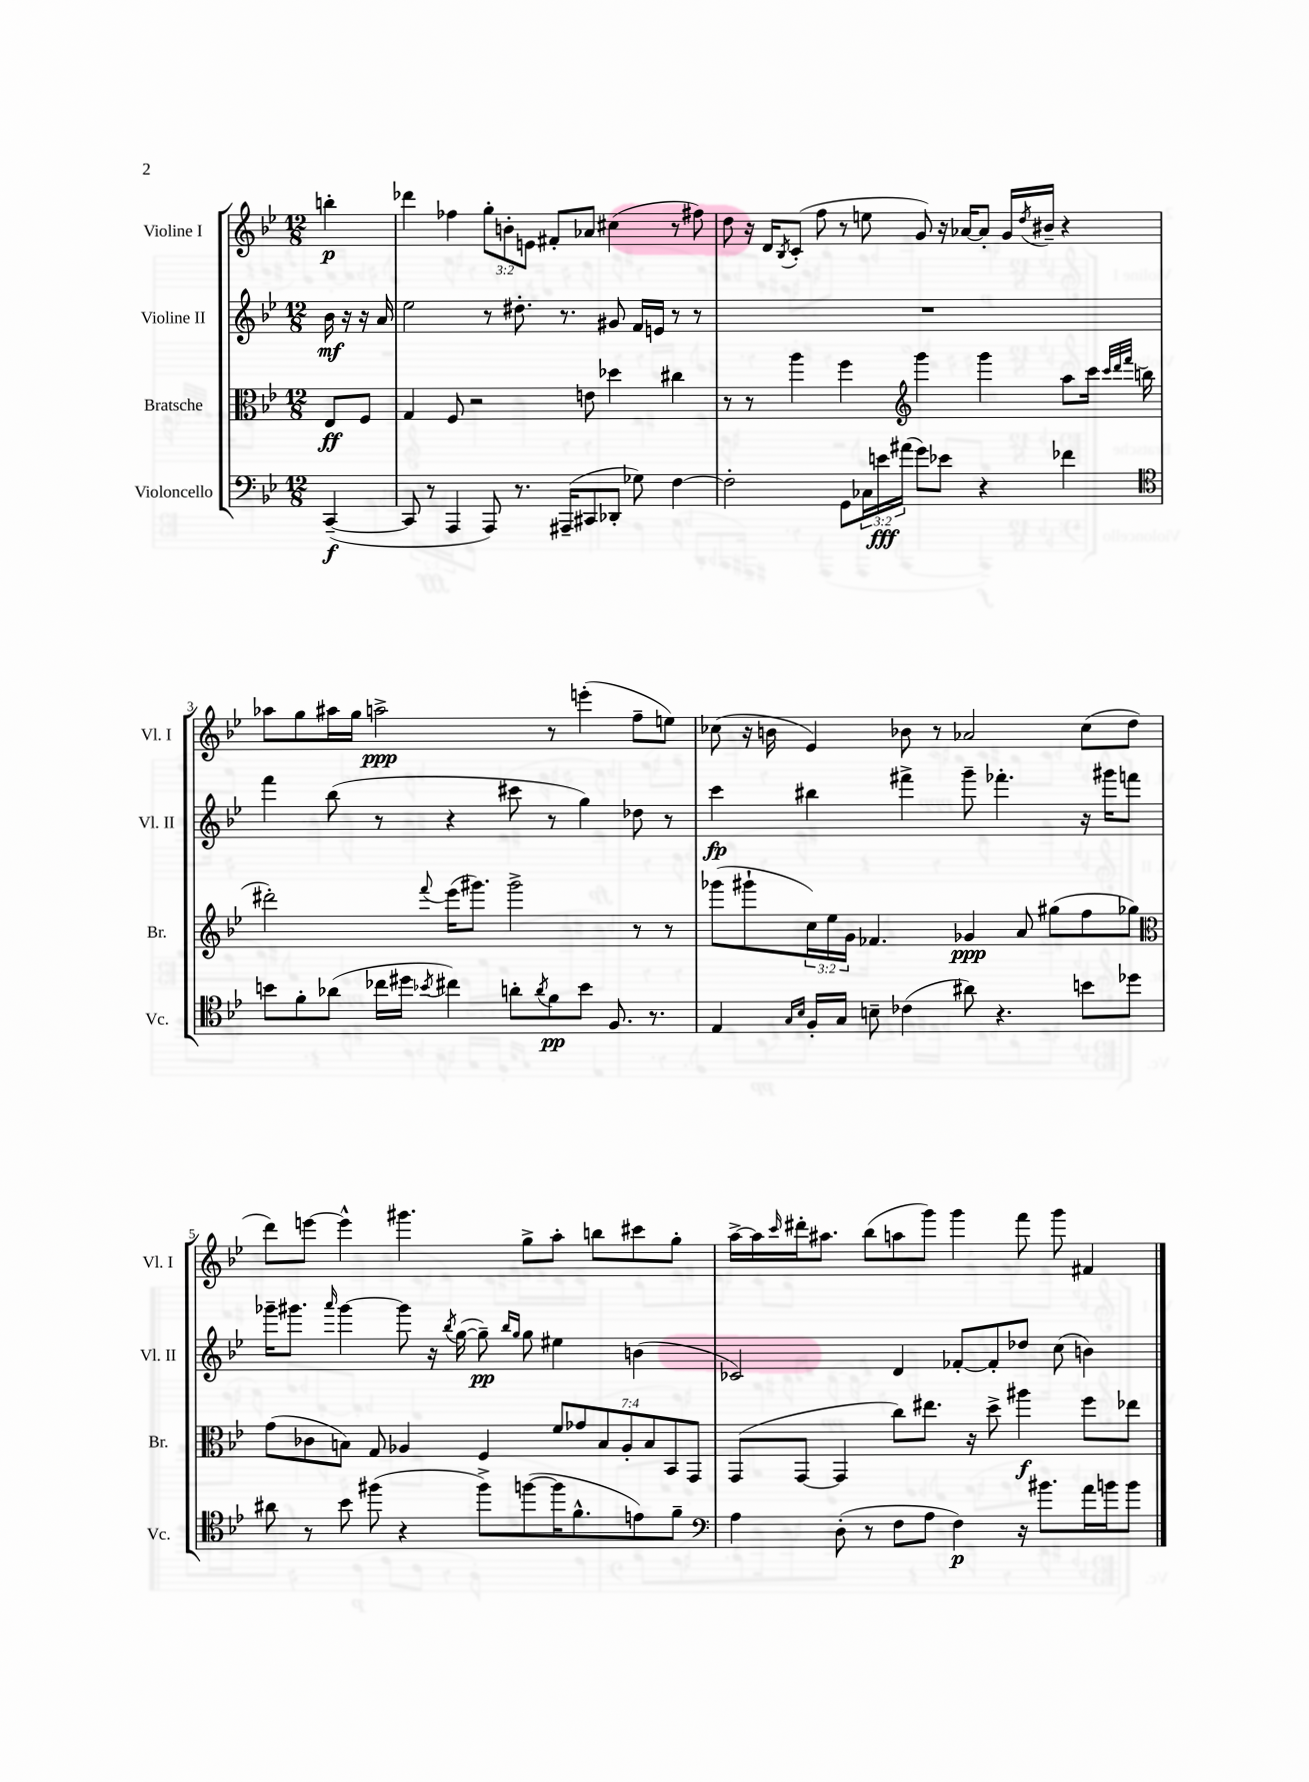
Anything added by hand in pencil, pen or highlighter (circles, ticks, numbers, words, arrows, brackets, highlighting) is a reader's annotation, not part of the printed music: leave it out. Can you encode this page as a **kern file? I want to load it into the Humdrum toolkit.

**kern	**kern	**kern	**kern
*staff4	*staff3	*staff2	*staff1
*clefF4	*clefC3	*clefG2	*clefG2
*k[b-e-]	*k[b-e-]	*k[b-e-]	*k[b-e-]
*M12/8	*M12/8	*M12/8	*M12/8
([4CC~	8E-	16b-	4bb'
.	.	16r	.
.	8F	16r	.
.	.	16a	.
=	=	=	=
8CC]	4G	2ee-	4ddd-
8r	.	.	.
4AAA	8F	.	4ff-
.	2r	.	.
8AAA)	.	8r	12gg'
.	.	.	12b'
8.r	.	8.dd#'	.
.	.	.	12e
.	.	.	8f#'
(16AAA#~	.	8.r	.
8CC#	8e	.	8a-
8DD-'	4dd-	8g#	(4cc#
8G-)	.	16f	.
.	.	16e	.
[4F	4cc#	8r	8r
.	.	8r	8ff#)
=	=	=	=
2F']	8r	1.r	8dd
.	8r	.	16r
.	.	.	16d
.	.	.	8qB-
.	4aa	.	(8c'
.	.	.	8ff
8GG	4ff	.	8r
24C-	.	.	8ee
24e	.	.	.
(24a#	.	.	.
*	*clefG2	*	*
8g)	4ggg	.	8g)
8e-	.	.	16r
.	.	.	[16a-
4r	4ggg	.	8a-']
.	.	.	16g
.	.	.	8qdd
.	.	.	16b#~
4f-	8aa	.	4r
.	16ccc	.	.
.	32qqccc	.	.
.	32qqddd	.	.
.	32qqfff	.	.
.	(16bb	.	.
=	=	=	=
*clefC4	*	*	*
8b	2ddd#')	4fff	8aa-
8f'	.	.	8gg
(8a-	.	(8bb-	16aa#
.	.	.	16gg
16cc-	.	8r	2aa^
16dd#	.	.	.
8qb-	8qqfff	.	.
4cc#)	(16eee-	4r	.
.	8.ggg#)	.	.
8a'	2ggg#^	8ccc#	.
8qa	.	.	.
8f	.	8r	8r
8b-	.	4gg)	(4eee'
8.F	.	.	.
.	8r	8dd-	8ff~
8.r	.	.	.
.	8r	8r	8ee)
=	=	=	=
4E-	(8ggg-	4ccc	(8cc-
.	8ggg#`	.	16r
.	.	.	16b
16qqG	.	.	.
16qqB-	.	.	.
16F'	24cc)	4bb#	4e-)
.	24ee-	.	.
16G	.	.	.
.	24g	.	.
8B~	4.f-	.	.
(4c-	.	4fff#^	8b-
.	.	.	8r
8a#)	4g-	8ggg~	2a-
4.r	.	4.fff-'	.
.	8a	.	.
.	(8gg#	.	.
8b	8ff	16r	(8cc-
.	.	16ggg#	.
8dd-	8gg-)	8fff	8dd
=	=	=	=
*	*clefC3	*	*
8a#	(8g	16ggg-~	8ddd)
.	.	8.ggg#	.
8r	8c-	.	[8eee
.	.	16qqaaa	.
8b-	8B)	[4ggg#	4eee^^]
(8ff#	8G	.	.
4r	4A-	8ggg#]	4.ggg#
.	.	16r	.
.	.	8qbb-	.
.	.	([16gg	.
8ff#^)	4F	8gg~])	.
.	.	16qqbb-	.
.	.	16qqgg	.
([8ff	.	8gg	8gg^
16ff]	14f	4ee#	8aa'
8.f^^	.	.	.
.	14g-	.	.
.	.	.	8bb
.	14B	.	.
.	14A-'	.	.
8e)	.	(4b	8ccc#
.	14B	.	.
.	14BB-	.	.
8f~	.	.	8gg'
.	14GG	.	.
=	=	=	=
*clefF4	*	*	*
4A	(8GG	2c-)	[16aa^
.	.	.	16aa]
.	.	.	16qqccc
.	[8GG	.	16ddd#'
.	.	.	8.aa#
(8D'	4GG]	.	.
8r	.	.	(8bb-
8F	8cc)	4d	8aa
8A	8.ee#	.	8ggg)
4F)	.	[8f-'	4ggg
.	16r	.	.
.	8dd^	8f-']	.
16r	4aa#	8dd-	8fff
8.b#	.	.	.
.	.	(8cc	8ggg
16a	8ff	4b)	4f#
16b	.	.	.
8b	8ee-	.	.
==	==	==	==
*-	*-	*-	*-
